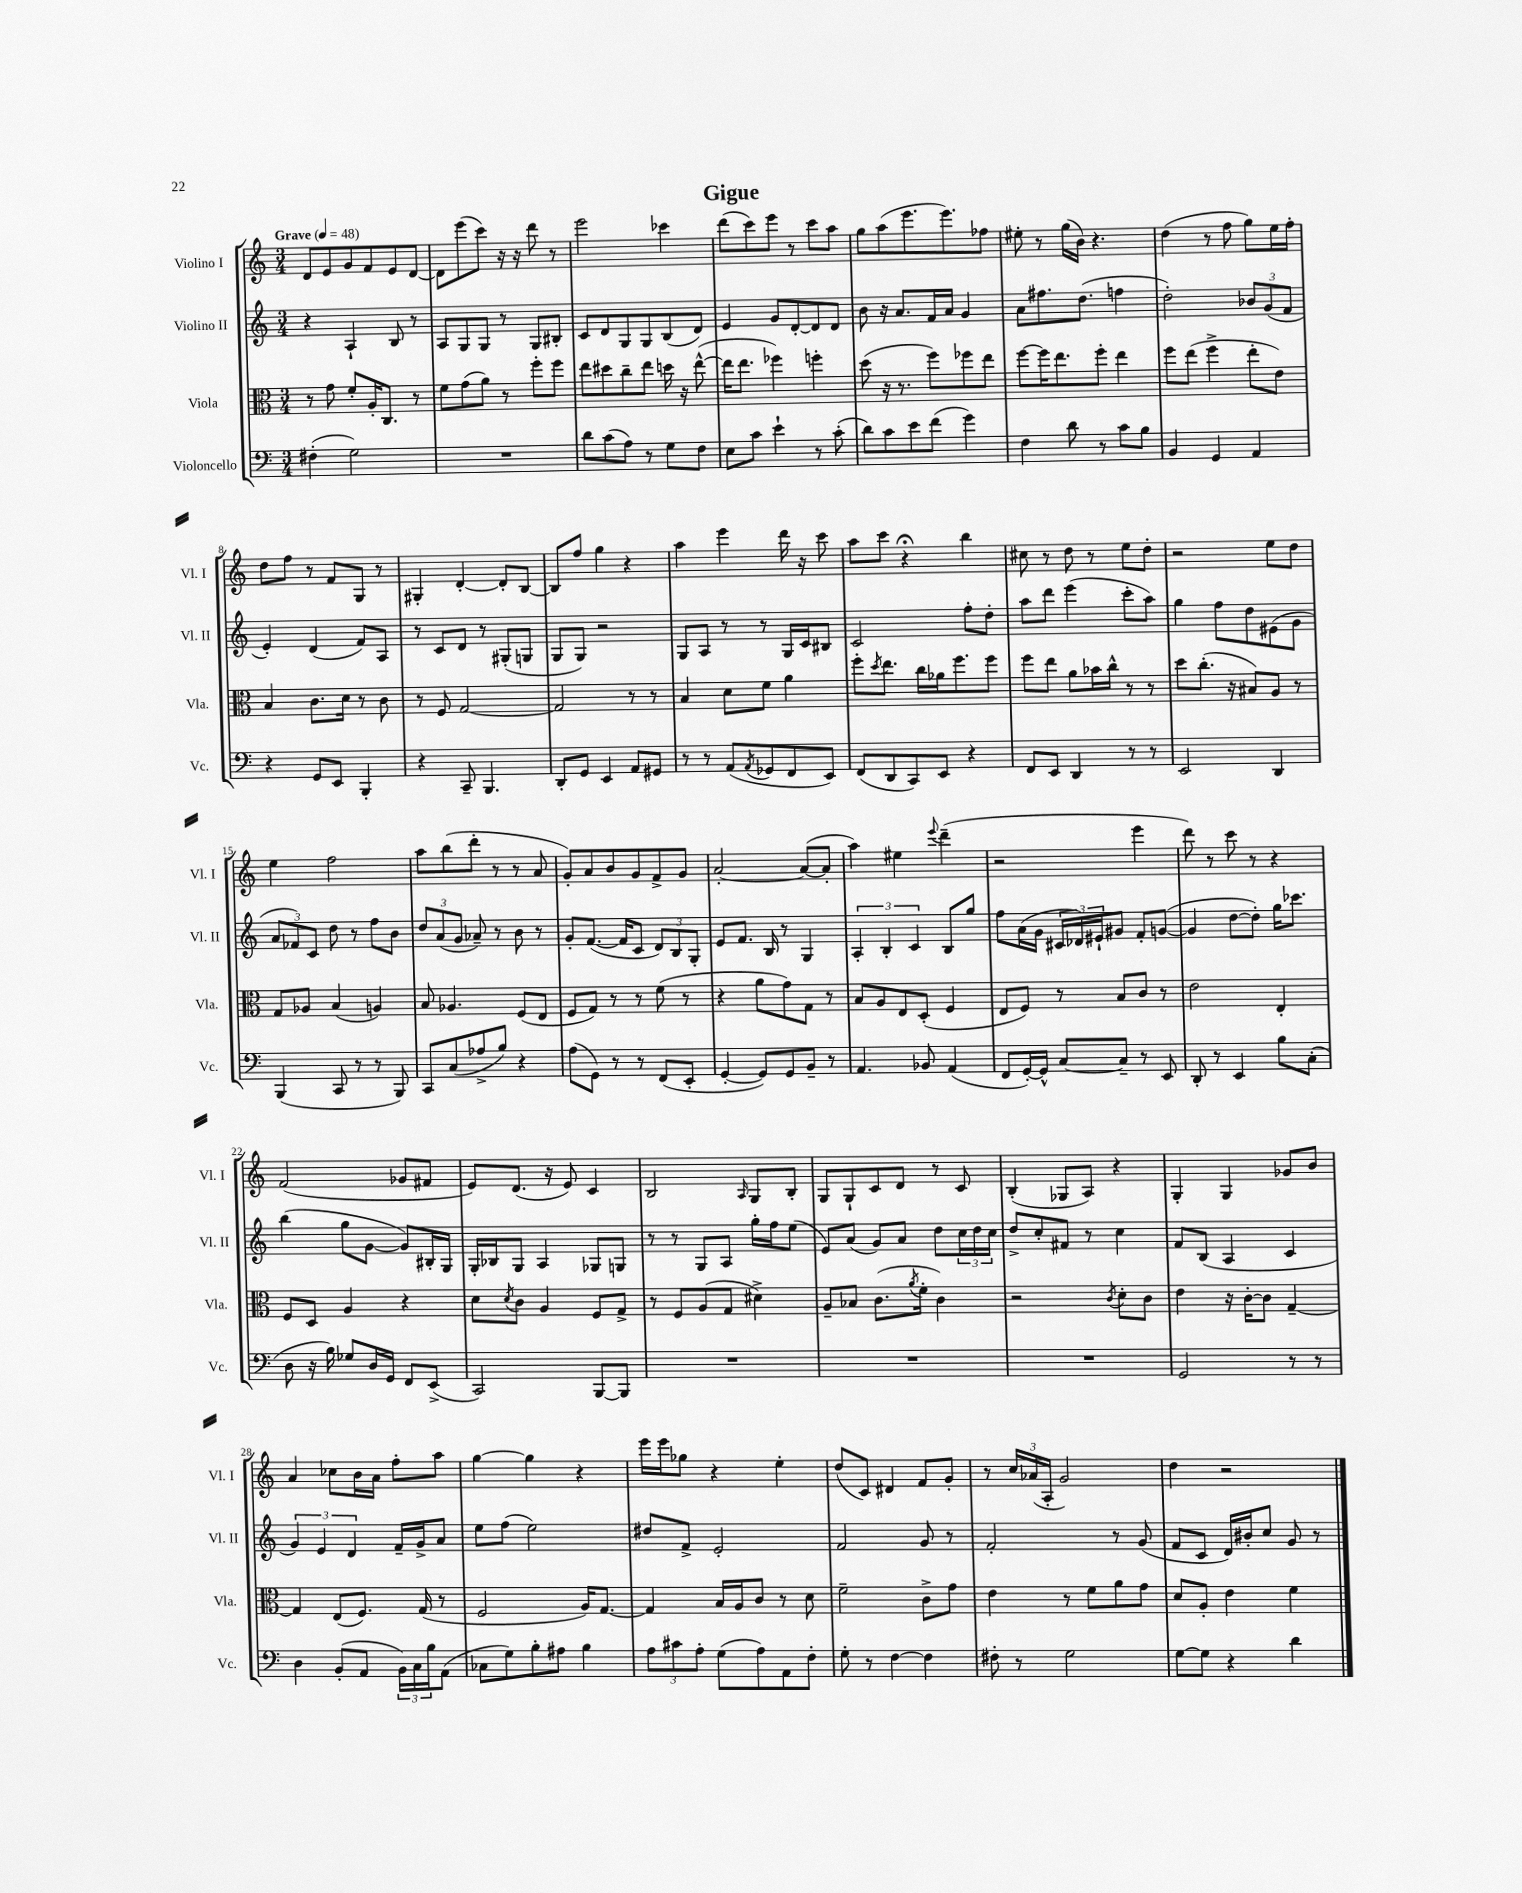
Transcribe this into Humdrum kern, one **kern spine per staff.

**kern	**kern	**kern	**kern
*staff4	*staff3	*staff2	*staff1
*clefF4	*clefC3	*clefG2	*clefG2
*k[]	*k[]	*k[]	*k[]
*M3/4	*M3/4	*M3/4	*M3/4
*MM48	*MM48	*MM48	*MM48
(4F#'	8r	4r	8d
.	8g	.	8e
2G)	8f'	4A`	8g
.	16A'	.	8f
.	8.C	.	.
.	.	8B	8e
.	8r	8r	[8d
=	=	=	=
2.r	8f	8A	8d]
.	(8g	8G	(8eee
.	8a)	8G	8ccc)
.	8r	8r	16r
.	.	.	16r
.	8ff'	8G	8ddd
.	8ff	8B#'	8r
=	=	=	=
8d	8ee	8c	2eee
(8c	8dd#	8d	.
8A)	8cc~	8G	.
8r	8ee	8G	.
8G	16dd	(8B	4ccc-
.	16r	.	.
8F	([8ee^^	8d)	.
=	=	=	=
8E	16ee]	4e	(8ddd
.	8.ee	.	.
8c	.	.	8ccc)
4e`	4ff-)	8g	8eee
.	.	[8d'	8r
8r	4ff'	8d]	8ccc
(8c'	.	8d	8aa
=	=	=	=
8d)	(8dd	8b	8gg
8c	16r	16r	(8aa
.	8.r	8.a	.
8e	.	.	8.eee
(8f	8ff)	16f	.
.	.	16a	8.eee)
4g)	8ff-	4g	.
.	8ee	.	8ff-
=	=	=	=
4F	[8ff	8a	8ee#'
.	16ff]	8.ff#	8r
.	8.ee	.	.
8d	.	.	(16gg
.	.	(8.dd	16b)
8r	8ff'	.	4.r
8c	4ee	4ff	.
8B	.	.	.
=	=	=	=
4BB	8ff	2dd')	(4dd
.	(8ee	.	.
4GG	4ff^	.	8r
.	.	.	8ff
4AA	8ee'	12b-	8gg)
.	.	(12g	.
.	8e)	.	16ee
.	.	12f	.
.	.	.	16ff'
=	=	=	=
4r	4B	4e')	8dd
.	.	.	8ff
8GG	8.c	(4d	8r
8EE	.	.	8f
.	16d	.	.
4BBB'	8r	8f)	8G
.	8c	8A	8r
=	=	=	=
4r	8r	8r	4G#'
.	8F	8c	.
8CC~	[2G	8d	[4d'
4.BBB	.	8r	.
.	.	(8G#'	8d']
.	.	8G	[8B
=	=	=	=
8DD'	2G]	8G	8B]
8GG	.	8G)	8ff
4EE	.	2r	4gg
8AA	8r	.	4r
8GG#	8r	.	.
=	=	=	=
8r	4B	8G	4aa
8r	.	8A	.
(8AA	8d	8r	4eee
8qAA	.	.	.
8GG-	8f	8r	.
8FF	4a	16G	16ddd
.	.	16c	16r
8EE)	.	8B#	8ccc
=	=	=	=
(8FF	8ff'	2c	8aa
.	8qdd	.	.
8DD	8.ee	.	8ccc
8CC)	.	.	4r;
.	16cc	.	.
8EE	16a-	.	.
.	8.ff	.	.
4r	.	8ff'	4bb
.	8ff	8dd'	.
=	=	=	=
8FF	8ff	8aa	8cc#
8EE	8ee	8ddd	8r
4DD	8a	(4eee	8dd
.	16b-	.	8r
.	16cc^^	.	.
8r	8r	8ccc'	8ee
8r	8r	8aa)	8dd'
=	=	=	=
2EE	8dd	4gg	2r
.	(8.cc'	.	.
.	.	8ff	.
.	16r	.	.
.	8B#)	8dd	.
4DD	8A	(8e#	8ee
.	8r	8g	8dd
=	=	=	=
(4BBB	8G	12a	4ee
.	.	12f-)	.
.	8A-	.	.
.	.	12c	.
8CC	(4B	8dd	2ff
8r	.	8r	.
8r	4A)	8ff	.
8BBB)	.	8b	.
=	=	=	=
8CC	8B	12dd	8aa
.	.	(12a	.
(8C	4.A-	.	(8bb
.	.	12g	.
8A-^	.	8a-~)	8ddd'
8B)	.	8r	8r
4r	(8F	8b	8r
.	8E	8r	8a
=	=	=	=
(8A	8F	8g'	8g')
8GG)	8G)	([8.f	8a
8r	8r	.	8b
.	.	16f]	.
8r	8r	8c	8g
(8FF	(8f	12d)	8f^
.	.	12B	.
8EE'	8r	.	8g
.	.	12G'	.
=	=	=	=
[4GG'	4r	8e	[2a'
.	.	8.f	.
8GG])	8a	.	.
.	.	16B	.
8GG	8g)	8r	.
8BB~	8G	4G	(8a_
8r	8r	.	8a']
=	=	=	=
4.AA	8B	6A'	4aa)
.	8A	.	.
.	.	6B'	.
.	8E	.	4ee#
.	.	6c	.
8BB-	(8D'	.	.
.	.	.	8qqeee
(4AA	4F	8B	(4ddd~
.	.	8gg	.
=	=	=	=
8FF	8E	8ff	2r
[16GG')	8F)	(16a	.
16GG^^]	.	16g	.
[8C	8r	24c#	.
.	.	24d-)	.
.	.	24e#`	.
8C~]	8B	8g#	.
8r	8c	8f'	4eee
8EE	8r	([8g	.
=	=	=	=
8DD'	2e	4g]	8ddd)
8r	.	.	8r
4EE	.	[8dd	8ccc
.	.	8dd'])	8r
8B	4E'	16gg	4r
.	.	8.ccc-	.
(8C'	.	.	.
=	=	=	=
8D	8F	(4bb	(2f
16r	8D	.	.
16B)	.	.	.
8G-	4A	8gg	.
16D	.	[8g	.
16GG	.	.	.
8FF	4r	8g])	8g-
(8EE^	.	16B#'	8f#
.	.	16G	.
=	=	=	=
2CC)	8d	16G'	8e)
.	.	16B-	.
.	8qd	.	.
.	8c	8G	(8.d
.	4A	4A	.
.	.	.	16r
.	.	.	8e)
[8BBB	8F	8G-	4c
8BBB]	8G^	8G	.
=	=	=	=
2.r	8r	8r	2B
.	8F	8r	.
.	(8A	8G	.
.	8G	8A	.
.	.	.	16qqA
.	4d#^)	16gg'	8G
.	.	16ff	.
.	.	(8ee	8B'
=	=	=	=
2.r	8A~	8e)	8G
.	8B-	(8a	8G`
.	(8.c	8g)	8c
.	.	8a	8d
.	8qa	.	.
.	16f'	.	.
.	4c)	8dd	8r
.	.	24cc	8c
.	.	24dd	.
.	.	24cc	.
=	=	=	=
2.r	2r	8dd^	(4B'
.	.	8cc'	.
.	.	8f#	8G-
.	.	8r	8A)
.	8qc	.	.
.	8d'	4cc	4r
.	8c	.	.
=	=	=	=
2GG	4e	8f	4G'
.	.	(8B	.
.	16r	4A	4G
.	[16c'	.	.
.	8c]	.	.
8r	[4G~	4c	8g-
8r	.	.	8b
=	=	=	=
4D	4G]	6g)	4a
.	.	6e	.
(8BB'	(8E	.	8cc-
.	.	6d	.
8AA	8.F)	.	16b
.	.	.	16a
24BB)	.	16f~	8ff'
24C	.	.	.
.	(16G	16g^	.
24B	.	.	.
(8AA	8r	8a	8aa
=	=	=	=
8C-	2F	8ee	[4gg
8G)	.	(8ff	.
8B'	.	2ee)	4gg]
8A#	.	.	.
4B	16A)	.	4r
.	[8.G	.	.
=	=	=	=
12A	4G]	8dd#	16eee
.	.	.	16eee
12c#	.	.	.
.	.	8f^	8gg-
12A'	.	.	.
(8G	16B	2e'	4r
.	16A	.	.
8A)	8c	.	.
8AA	8r	.	4ee'
8F'	8d	.	.
=	=	=	=
8G'	2f~	2f	(8dd
8r	.	.	8c)
[4F	.	.	4d#
4F]	8c^	8g	8f
.	8g	8r	8g'
=	=	=	=
8F#'	4e	2f'	8r
8r	.	.	24cc
.	.	.	(24a-
.	.	.	24A'
2G	8r	.	2g)
.	8f	.	.
.	8a	8r	.
.	8g	(8g	.
=	=	=	=
[8G	8d	8f	4dd
8G]	8A'	8c	.
4r	4e	16d)	2r
.	.	16b#'	.
.	.	8cc	.
4d	4f	8g	.
.	.	8r	.
==	==	==	==
*-	*-	*-	*-
